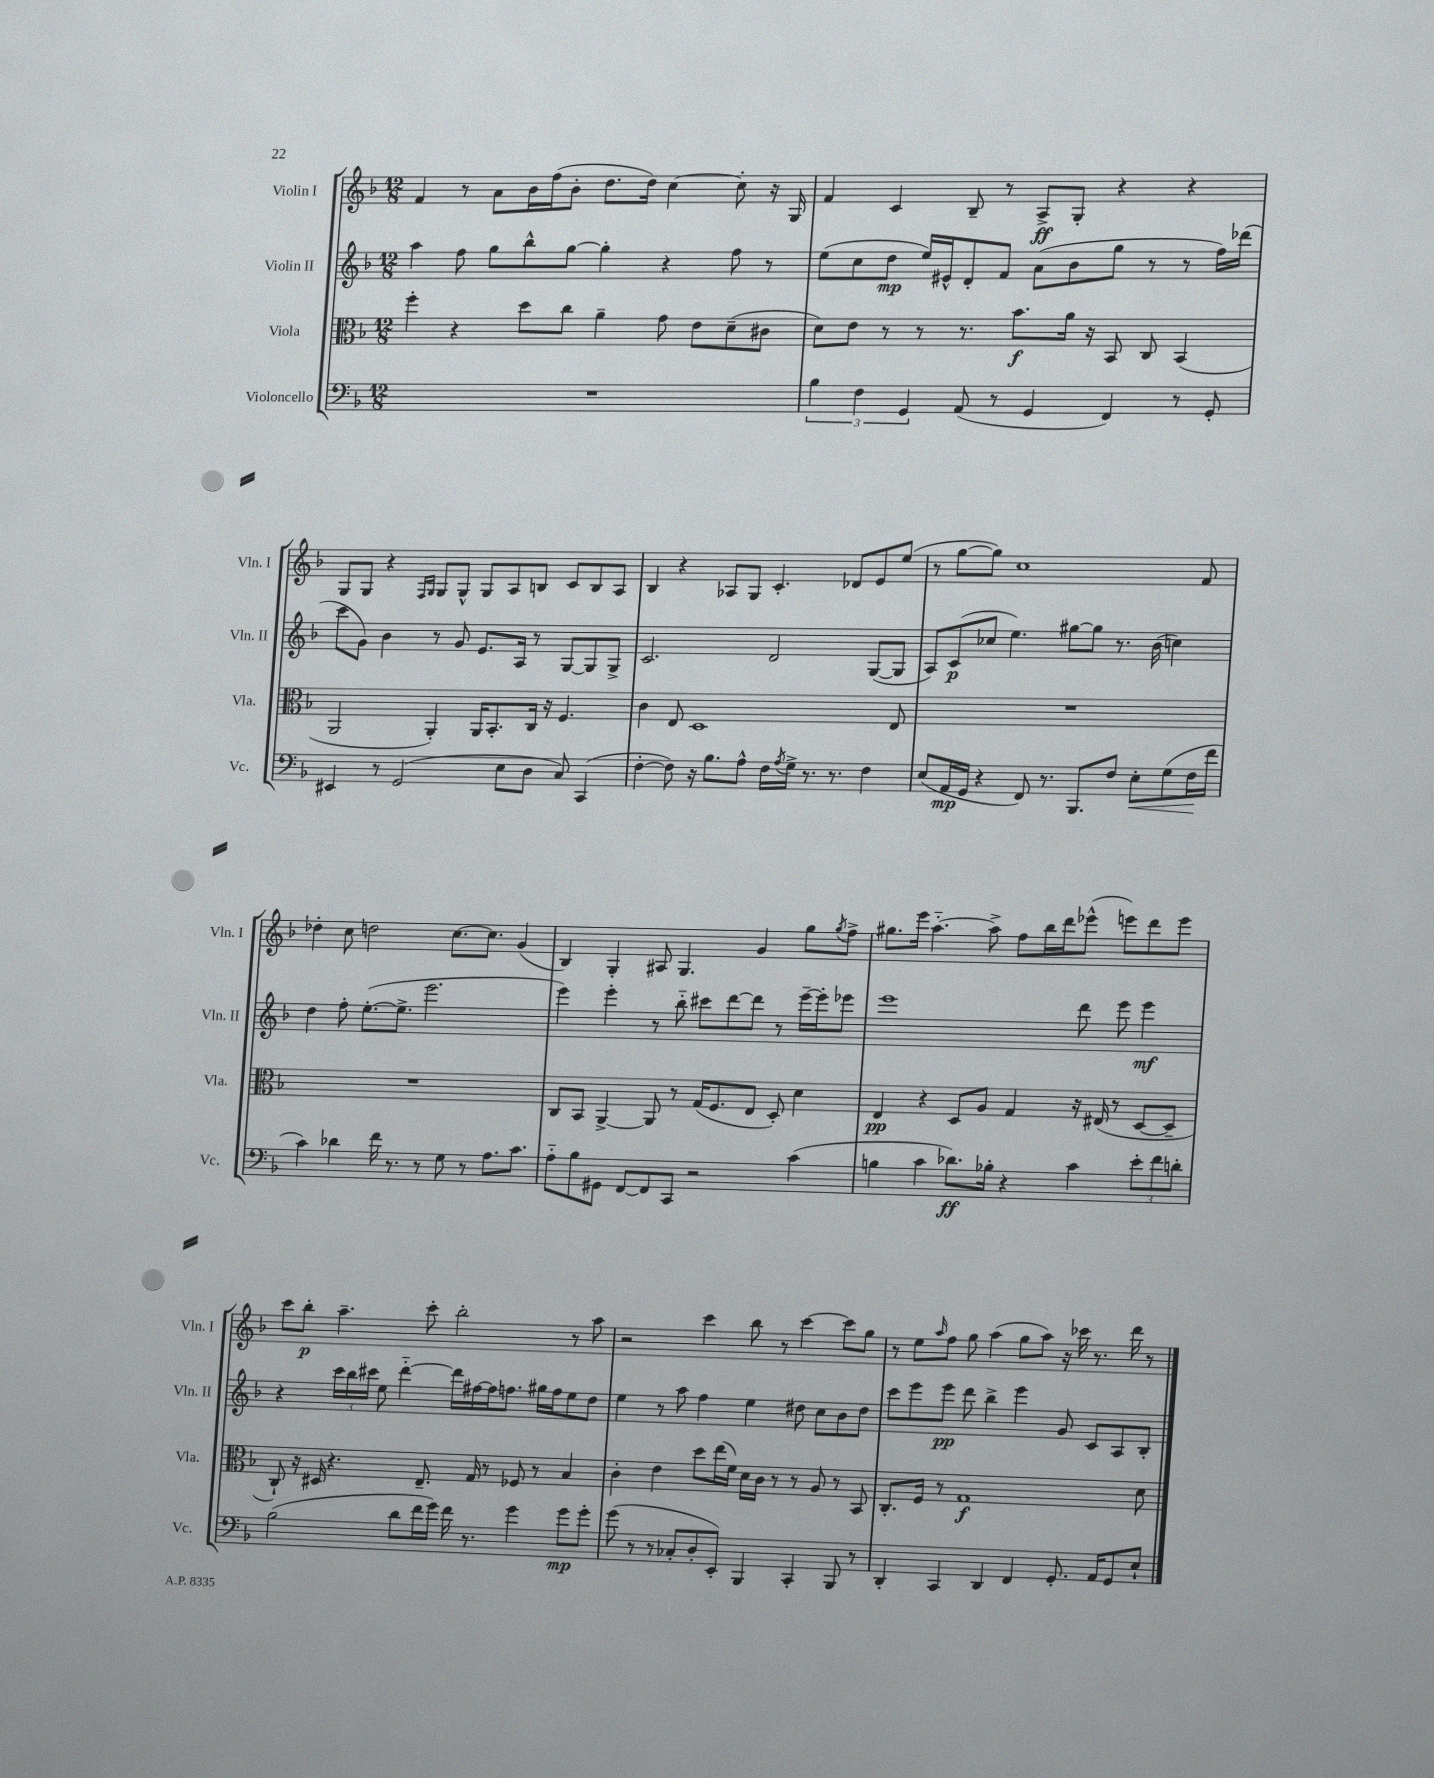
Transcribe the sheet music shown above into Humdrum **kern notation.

**kern	**dynam	**kern	**dynam	**kern	**dynam	**kern	**dynam
*part4	*part4	*part3	*part3	*part2	*part2	*part1	*part1
*staff4	*staff4	*staff3	*staff3	*staff2	*staff2	*staff1	*staff1
*I"Violoncello	*	*I"Viola	*	*I"Violin II	*	*I"Violin I	*
*I'Vc.	*	*I'Vla.	*	*I'Vln. II	*	*I'Vln. I	*
*clefF4	*	*clefC3	*	*clefG2	*	*clefG2	*
*k[b-]	*	*k[b-]	*	*k[b-]	*	*k[b-]	*
*M12/8	*	*M12/8	*	*M12/8	*	*M12/8	*
=85	=85	=85	=85	=85	=85	=85	=85
1.r	.	4ff'\	.	4aa\	.	4f/	.
.	.	4r	.	8ff\	.	8r	.
.	.	.	.	8gg\L	.	8a\L	.
.	.	8dd\L	.	8bb-^^\	.	16b-\L	.
.	.	.	.	.	.	(16ff\J	.
.	.	8cc\J	.	[8gg\J	.	8b-'\J	.
.	.	4a~\	.	4gg'\]	.	8.dd\L	.
.	.	.	.	.	.	16dd\Jk)	.
.	.	8g\	.	4r	.	[4cc\	.
.	.	8e\L	.	.	.	.	.
.	.	(8d~\	.	8ff\	.	8cc'\]	.
.	.	8c#X\J	.	8r	.	16r	.
.	.	.	.	.	.	16G/	.
=86	=86	=86	=86	=86	=86	=86	=86
6B-\	.	8d\L)	.	(8ee\L	.	4f/	.
.	.	8e\J	.	8cc\	.	.	.
6F\	.	.	.	.	.	.	.
.	.	8r	.	8dd\J	mp	4c/	.
6GG/	.	.	.	.	.	.	.
.	.	8r	.	16ee/LL)	.	.	.
.	.	.	.	16e#X^^/J	.	.	.
(8AA/	.	8.r	.	8d'/	.	8B-~/	.
8r	.	.	.	8f/J	.	8r	.
.	.	8.b-\L	f	.	.	.	.
4GG/	.	.	.	(8a\L	.	8A^/L	ff
.	.	16a\Jk	.	8b-\	.	8G'/J	.
.	.	16r	.	.	.	.	.
4FF/)	.	8BB-/	.	8gg\J	.	4r	.
.	.	8C/	.	8r	.	.	.
8r	.	(4BB-/	.	8r	.	4r	.
8GG'/	.	.	.	16ff\LL)	.	.	.
.	.	.	.	(16ddd-X\JJ	.	.	.
!!LO:LB:g=z
=87	=87	=87	=87	=87	=87	=87	=87
4EE#X/	.	2AA/	.	8ccc\L	.	8G/L	.
.	.	.	.	8g\J)	.	8G/J	.
8r	.	.	.	4b-\	.	4r	.
(2GG/	.	.	.	.	.	.	.
.	.	.	.	.	.	16qqF/LL	.
.	.	.	.	.	.	16qqG/JJ	.
.	.	4AA'/)	.	8r	.	8G/L	.
.	.	.	.	8g/	.	8G^^/J	.
.	.	16AA/KL	.	8.e/L	.	8G/L	.
.	.	8.BB-'/	.	.	.	.	.
8E\L	.	.	.	.	.	8A/	.
.	.	.	.	16A/Jk	.	.	.
8D\J	.	16C/Jk	.	8r	.	8Bn/J	.
.	.	16r	.	.	.	.	.
8C/)	.	4.F/	.	[8G/L	.	8c/L	.
(4CC/	.	.	.	8G/]	.	8B/	.
.	.	.	.	8G^/J	.	8A/J	.
=88	=88	=88	=88	=88	=88	=88	=88
[4F'\	.	4c\	.	2.c/	.	4B-/	.
8F\])	.	8E/	.	.	.	4r	.
16r	.	1D	.	.	.	.	.
8.B-\L	.	.	.	.	.	.	.
.	.	.	.	.	.	8A-X/L	.
8A^^\J	.	.	.	.	.	8G/J	.
16F\LL	.	.	.	2d/	.	4.c'/	.
8qA/	.	.	.	.	.	.	.
16G^\JJ	.	.	.	.	.	.	.
8.r	.	.	.	.	.	.	.
8.r	.	.	.	.	.	.	.
.	.	.	.	.	.	8d-X/L	.
4F\	.	.	.	([8G/L	.	8e/	.
.	.	8E/	.	8G/J]	.	(8ee/J	.
=89	=89	=89	=89	=89	=89	=89	=89
(8E/L	.	1.r	.	8A/L)	.	8r	.
16AA/L	mp	.	.	(8c/	p	[8gg\L	.
16GG/JJ	.	.	.	.	.	.	.
4r	.	.	.	8cc-X/J	.	8gg\J])	.
.	.	.	.	4.ee\)	.	1cc	.
8FF/)	.	.	.	.	.	.	.
8.r	.	.	.	.	.	.	.
.	.	.	.	[8gg#X\L	.	.	.
8.BBB-/L	.	.	.	.	.	.	.
.	.	.	.	8gg#\J]	.	.	.
8F/J	.	.	.	8.r	.	.	.
!	!LO:HP:b	!	!	!	!	!	!
8E'\L	<	.	.	.	.	.	.
.	.	.	.	(16b-\	.	.	.
(8G\	.	.	.	4ccn\)	.	.	.
16F\L	.	.	.	.	.	8f/	.
16f\JJ	[	.	.	.	.	.	.
!!LO:LB:g=z
=90	=90	=90	=90	=90	=90	=90	=90
4c\)	.	1.r	.	4dd\	.	4dd-X'\	.
4d-X\	.	.	.	8ff'\	.	8cc\	.
.	.	.	.	([8.ee'\L	.	2ddn\	.
16f\	.	.	.	.	.	.	.
8.r	.	.	.	8.ee^\J]	.	.	.
8r	.	.	.	2.eee\	.	.	.
8G\	.	.	.	.	.	[8.cc\L	.
8r	.	.	.	.	.	.	.
.	.	.	.	.	.	8.cc\J]	.
8.A\L	.	.	.	.	.	.	.
.	.	.	.	.	.	(4g/	.
8.c\J	.	.	.	.	.	.	.
=91	=91	=91	=91	=91	=91	=91	=91
8A\L	.	8C/L	.	4eee\)	.	4B-/)	.
8B-\	.	8BB-/J	.	.	.	.	.
8GG#X\J	.	[4AA^/	.	4eee'\	.	4G'/	.
[8FF/L	.	.	.	.	.	.	.
8FF/]	.	8AA/]	.	8r	.	8A#X/	.
8CC/J	.	8r	.	8bb-\	.	4.G/	.
2r	.	(16G/KL	.	8ccc#X\L	.	.	.
.	.	8.F/	.	.	.	.	.
.	.	.	.	[8ddd\	.	.	.
.	.	8E/J	.	8ddd\J]	.	4g/	.
.	.	8D'/)	.	8r	.	.	.
(4c\	.	4d\	.	[16eee~\LL	.	8gg\L	.
.	.	.	.	16eee'\J]	.	.	.
.	.	.	.	.	.	8qgg/	.
.	.	.	.	8eee-X\J	.	8ff^\J	.
=92	=92	=92	=92	=92	=92	=92	=92
4Bn\	.	4E/	pp	1eee	.	8.gg#X\L	.
.	.	.	.	.	.	16eee\Jk	.
4c\	.	4r	.	.	.	[4.aa\	.
8.d-X\L)	ff	8D/L	.	.	.	.	.
.	.	8A/J	.	.	.	8aa^\]	.
16B-X'\Jk	.	.	.	.	.	.	.
4r	.	4G/	.	.	.	8ff\L	.
.	.	.	.	.	.	16bb-\L	.
.	.	.	.	.	.	16ddd\J	.
4c\	.	16r	.	8ddd\	.	(8eee-X^^\J	.
.	.	(16E#X/	.	.	.	.	.
.	.	8r	.	8eee\	.	8eeen\L)	.
12e'\L	.	[8D/L	.	4eee\	mf	8ddd\	.
12f\	.	.	.	.	.	.	.
.	.	8D~/J]	.	.	.	8eee\J	.
12dn'\J	.	.	.	.	.	.	.
!!LO:LB:g=z
=93	=93	=93	=93	=93	=93	=93	=93
(2B-\	.	8C`/)	.	4r	.	8ccc\L	.
.	.	16r	.	.	.	8bb-'\J	p
.	.	16D#X/	.	.	.	.	.
.	.	4.r	.	24ccc\LL	.	4.aa~\	.
.	.	.	.	24bb-\	.	.	.
.	.	.	.	24ccc#X\JJ	.	.	.
.	.	.	.	8ee\	.	.	.
8d\L	.	.	.	[4ddd\	.	.	.
16f\L	.	8.E~/	.	.	.	8ccc'\	.
16g\JJ)	.	.	.	.	.	.	.
16f\	.	.	.	16ddd\LL]	.	2bb-'\	.
8.r	.	16G/	.	[16ff#X\	.	.	.
.	.	8r	.	16ff#\J]	.	.	.
.	.	.	.	8.ffn\J	.	.	.
4g\	.	8F-X/	.	.	.	.	.
.	.	8r	.	16gg#X\LL	.	.	.
.	.	.	.	16ff\J	.	.	.
8g\L	mp	4B-/	.	8ee\	.	8r	.
8g'\J	.	.	.	8dd\J	.	8aa\	.
=94	=94	=94	=94	=94	=94	=94	=94
(8g\	.	4c'\	.	4ee\	.	2r	.
8r	.	.	.	.	.	.	.
8r	.	4e\	.	8r	.	.	.
8C-X'/L	.	.	.	8aa\	.	.	.
8D'/	.	8dd\L	.	4ff\	.	4ccc\	.
8EE'/J)	.	(16ee\L	.	.	.	.	.
.	.	16f\JJ)	.	.	.	.	.
4BBB-/	.	16d\LL	.	4ee\	.	8bb-\	.
.	.	16c\JJ	.	.	.	.	.
.	.	8r	.	.	.	8r	.
4CC'/	.	8r	.	8dd#X\	.	[4ccc\	.
.	.	8A/	.	8cc\L	.	.	.
8BBB-/	.	8r	.	8b-\	.	8ccc\L]	.
8r	.	8BB-/	.	8dd#\J	.	8gg\J	.
=95	=95	=95	=95	=95	=95	=95	=95
4DD'/	.	8.C'/L	.	8ccc\L	.	8r	.
.	.	.	.	8eee\	.	8ee\L	.
.	.	16F/Jk	.	.	.	.	.
.	.	.	.	.	.	16qqaa/	.
4CC/	.	8r	.	8eee\J	pp	8ff\J	.
.	.	1G	f	8ddd\	.	8gg\	.
4DD/	.	.	.	4bb-^\	.	(4aa\	.
4FF/	.	.	.	4eee\	.	8gg\L	.
.	.	.	.	.	.	8aa\J)	.
8.GG'/	.	.	.	8g/	.	16r	.
.	.	.	.	.	.	16ccc-X\	.
.	.	.	.	8c/L	.	8.r	.
16AA/KL	.	.	.	.	.	.	.
8GG/	.	.	.	8A/	.	.	.
.	.	.	.	.	.	16ddd\	.
8E`/J	.	8d\	.	8B-'/J	.	8r	.
==	==	==	==	==	==	==	==
*-	*-	*-	*-	*-	*-	*-	*-
